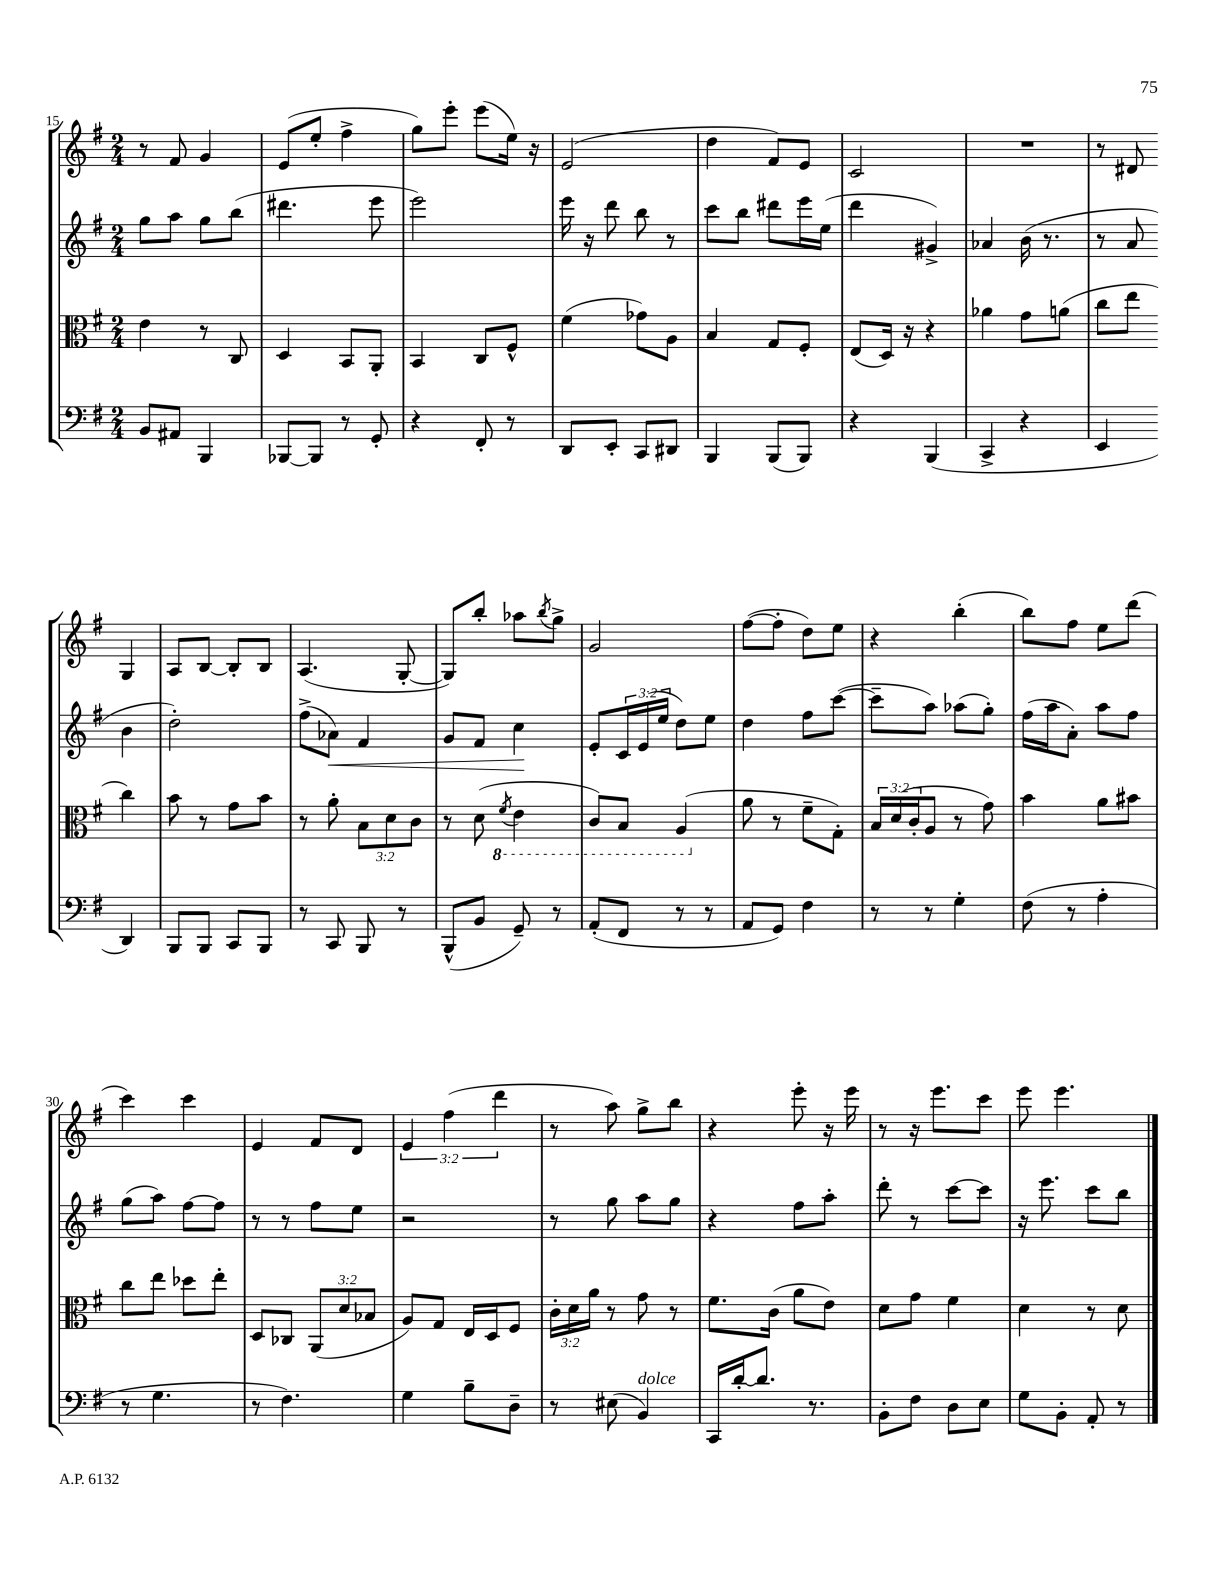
<<
\new StaffGroup <<
\new Staff = "s0" {
    \clef treble \key g \major \numericTimeSignature \time 2/4 \override Staff.TupletNumber.text = #tuplet-number::calc-fraction-text
    r8 fis'8 g'4 |
    e'8( e''8-. fis''4-> |
    g''8) e'''8-. e'''8( e''16) r16 |
    e'2( |
    d''4 fis'8) e'8 |
    c'2 |
    R2 |
    r8 dis'8 g4 |
    a8 b8~ b8-. b8 |
    a4.( g8~-. |
    g8) b''8-. aes''8 \acciaccatura { b''8 } g''8-> |
    g'2 |
    fis''8~( fis''8-. d''8) e''8 |
    r4 b''4-.( |
    b''8) fis''8 e''8 d'''8( |
    c'''4) c'''4 |
    e'4 fis'8 d'8 |
    \tuplet 3/2 { e'4 fis''4( d'''4 } |
    r8 a''8) g''8-> b''8 |
    r4 e'''8-. r16 e'''16 |
    r8 r16 e'''8. c'''8 |
    e'''8 e'''4. \bar "|." |
}
\new Staff = "s1" {
    \clef treble \key g \major \numericTimeSignature \time 2/4 \override Staff.TupletNumber.text = #tuplet-number::calc-fraction-text
    g''8 a''8 g''8 b''8( |
    dis'''4. e'''8 |
    e'''2) |
    e'''16 r16 d'''8 b''8 r8 |
    c'''8 b''8 dis'''8 e'''16 e''16( |
    d'''4 gis'4->) |
    aes'4 b'16( r8. |
    r8 a'8 b'4 |
    d''2-.) |
    fis''8->( aes'8\<) fis'4 |
    g'8 fis'8 c''4\! |
    e'8-. \tuplet 3/2 { c'16 e'16( e''16 } d''8) e''8 |
    d''4 fis''8 c'''8~( |
    c'''8-- a''8) aes''8( g''8-.) |
    fis''16( a''16 a'8-.) a''8 fis''8 |
    g''8( a''8) fis''8~ fis''8 |
    r8 r8 fis''8 e''8 |
    r2 |
    r8 g''8 a''8 g''8 |
    r4 fis''8 a''8-. |
    d'''8-. r8 c'''8~ c'''8 |
    r16 e'''8. c'''8 b''8 \bar "|." |
}
\new Staff = "s2" {
    \clef alto \key g \major \numericTimeSignature \time 2/4 \override Staff.TupletNumber.text = #tuplet-number::calc-fraction-text
    e'4 r8 c8 |
    d4 b,8 a,8-. |
    b,4 c8 fis8-^ |
    fis'4( ges'8) a8 |
    b4 g8 fis8-. |
    e8( d16) r16 r4 |
    aes'4 g'8 a'8( |
    c''8 e''8 c''4) |
    b'8 r8 g'8 b'8 |
    r8 a'8-. \tuplet 3/2 { b8 d'8 c'8 } |
    r8 d'8( \ottava #-1 \acciaccatura { fis8 } e4 |
    c8) b,8 a,4( \ottava #0 |
    a'8 r8 fis'8-- g8-.) |
    \tuplet 3/2 { b16 d'16( c'16-. } a8 r8 g'8) |
    b'4 a'8 bis'8 |
    c''8 e''8 des''8 e''8-. |
    d8 ces8 \tuplet 3/2 { a,8( d'8 bes8 } |
    a8) g8 e16 d16 fis8 |
    \tuplet 3/2 { c'16-. d'16 a'16 } r8 g'8 r8 |
    fis'8. c'16( a'8 e'8) |
    d'8 g'8 fis'4 |
    d'4 r8 d'8 \bar "|." |
}
\new Staff = "s3" {
    \clef bass \key g \major \numericTimeSignature \time 2/4
    b,8 ais,8 b,,4 |
    bes,,8~ bes,,8 r8 g,8-. |
    r4 fis,8-. r8 |
    d,8 e,8-. c,8 dis,8 |
    b,,4 b,,8( b,,8) |
    r4 b,,4( |
    c,4-> r4 |
    e,4 d,4) |
    b,,8 b,,8 c,8 b,,8 |
    r8 c,8 b,,8 r8 |
    b,,8-^( b,8 g,8--) r8 |
    a,8-.( fis,8 r8 r8 |
    a,8 g,8) fis4 |
    r8 r8 g4-. |
    fis8( r8 a4-. |
    r8 g4. |
    r8 fis4.) |
    g4 b8-- d8-- |
    r8 eis8( b,4^\markup { \italic "dolce" }) |
    c,16 d'16~-. d'8. r8. |
    b,8-. fis8 d8 e8 |
    g8 b,8-. a,8-. r8 \bar "|." |
}
>>
>>
\layout { \context { \Score currentBarNumber = #15 } }
